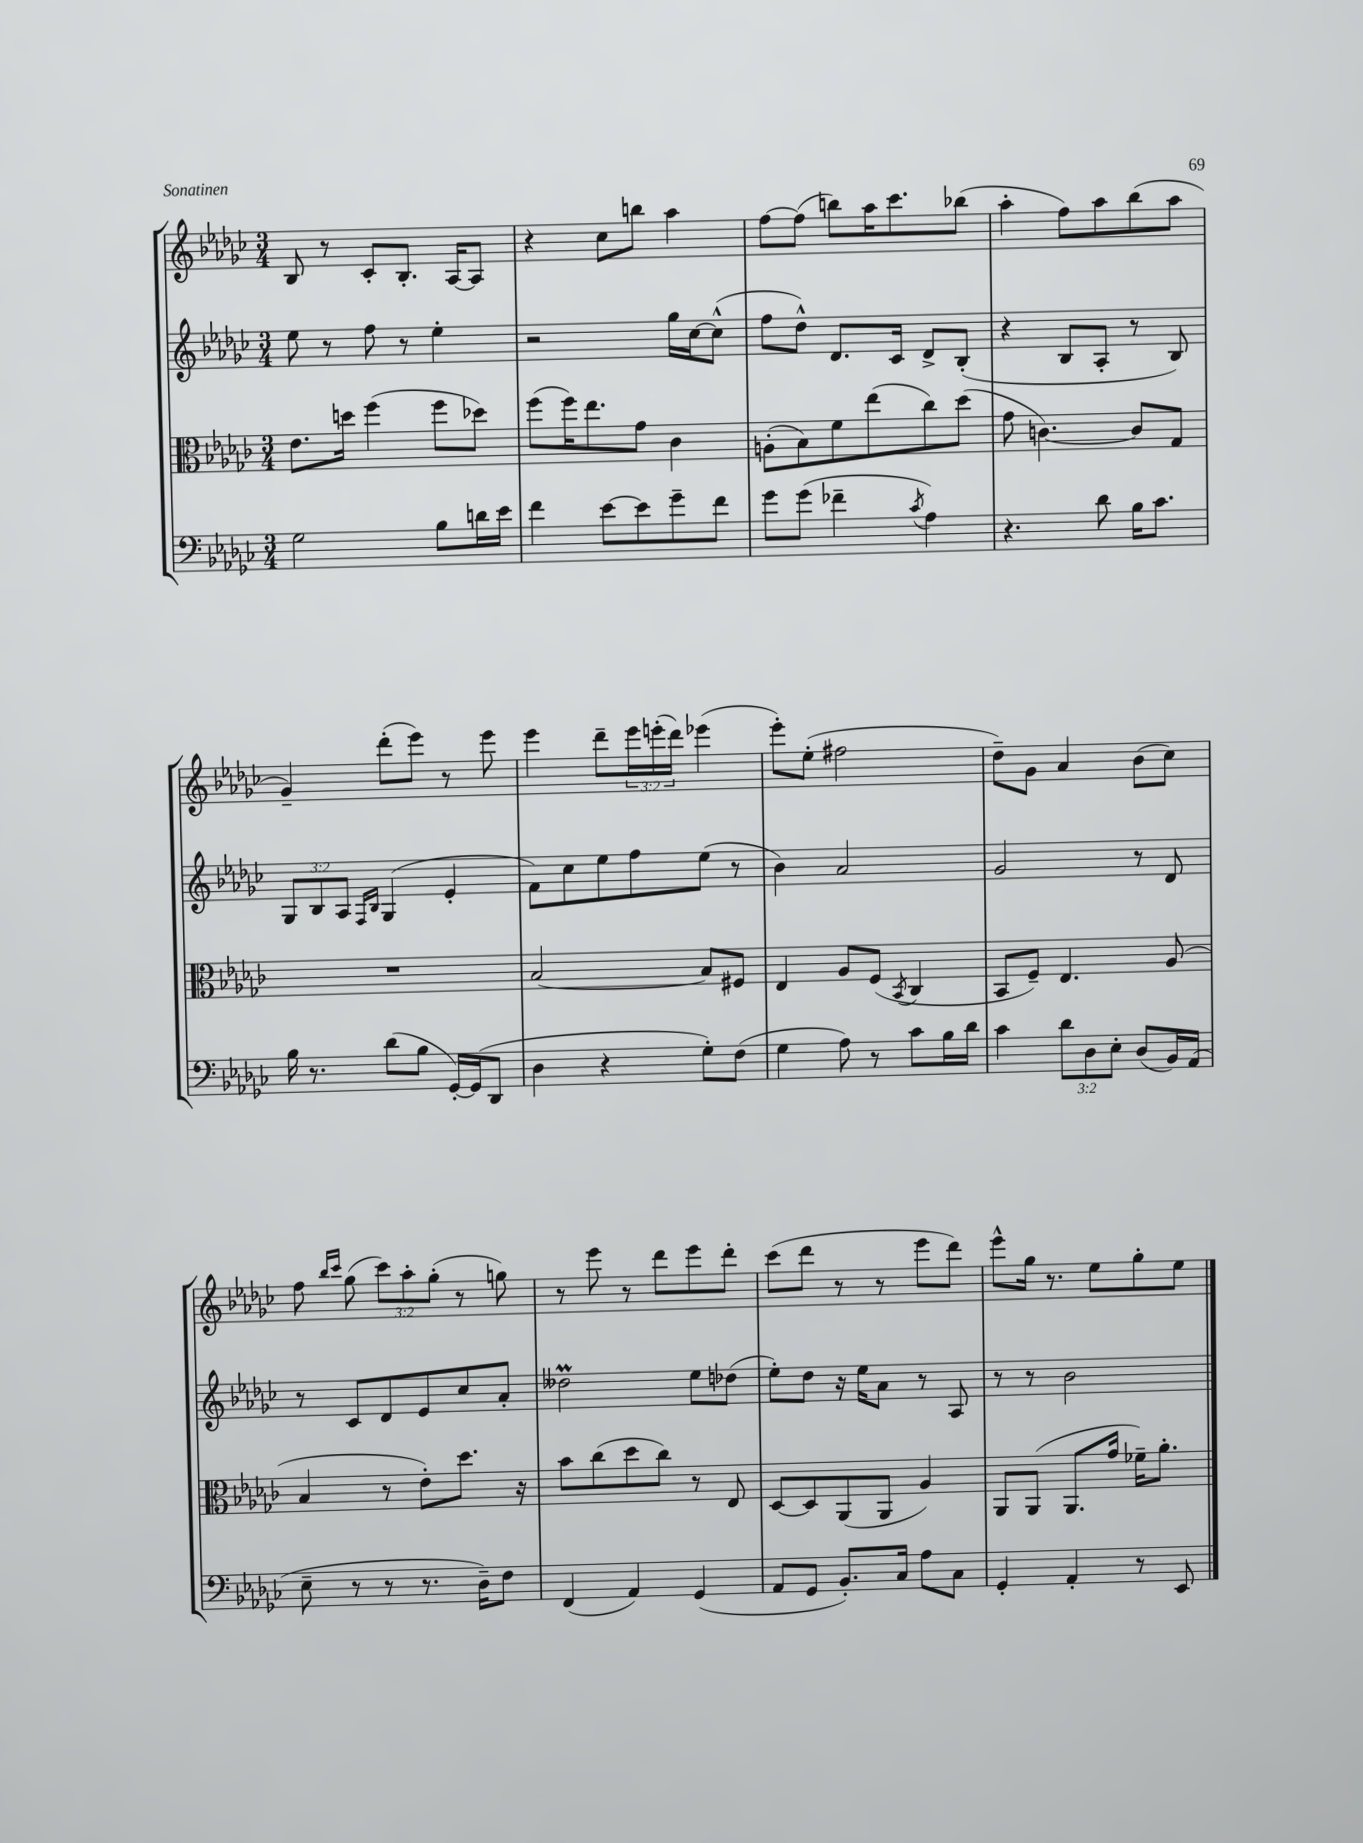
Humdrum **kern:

**kern	**kern	**kern	**kern
*staff4	*staff3	*staff2	*staff1
*clefF4	*clefC3	*clefG2	*clefG2
*k[b-e-a-d-g-c-]	*k[b-e-a-d-g-c-]	*k[b-e-a-d-g-c-]	*k[b-e-a-d-g-c-]
*M3/4	*M3/4	*M3/4	*M3/4
2G-\	8.e-\L	8ee-\	8B-/
.	.	8r	8r
.	16dd\Jk	.	.
.	(4ff\	8ff\	8c-'/L
.	.	8r	8.B-'/J
8B-\L	8ff\L	4ee-'\	.
.	.	.	[16A-/LK
16d\L	8dd-\J)	.	8A-/]J
16e-\JJ	.	.	.
=	=	=	=
4f\	(8ff\L	2r	4r
.	16ff\K)	.	.
.	8.ee-\	.	.
[8e-\L	.	.	8cc-\L
8e-\]	8g-\J	.	8bb\J
8g-~\	4c-\	16gg-\LL	4aa-\
.	.	[16cc-\J	.
8f\J	.	(8cc-^^\]J	.
=	=	=	=
8g-\L	(8A'\L	8ff\L	[8ff\L
(8g-\J	8B-\)	8dd-^^\J)	(8ff\]J
4f-~\	8f\	8.d-/L	8bb\L)
.	(8ee-\	.	16aa-\K
.	.	16c-/Jk	8.ccc-\
8qc-/	.	.	.
4A-\)	8cc-\)	8d-^/L	.
.	(8dd-\J	(8B-'/J	(8bb-\J
=	=	=	=
4.r	8g-\	4r	4aa-'\
.	[4.c\)	.	.
.	.	8B-/L	8ff\L)
8d-\	.	8A-'/J	8aa-\
16B-\LK	8c/]L	8r	(8bb-\
8.c-\J	.	.	.
.	8G-/J	8B-/)	8aa-\J
=	=	=	=
16B-\	2.r	12G-/L	4g-~/)
8.r	.	.	.
.	.	12B-/	.
.	.	12A-/J	.
.	.	16qqF/LL	.
.	.	16qqB-/JJ	.
(8d-\L	.	(4G-/	(8ddd-'\L
8B-\J	.	.	8eee-\J)
[16GG-'/LL)	.	4e-'/	8r
(16GG-/]J	.	.	.
8DD-/J	.	.	8eee-\
=	=	=	=
4D-\	[2B-/	8f\L)	4eee-\
.	.	8cc-\	.
4r	.	8ee-\	8ddd-~\L
.	.	8ff\	24eee-\L
.	.	.	(24eee'\
.	.	.	24ddd-\JJ)
8G-'\L)	8B-/]L	(8ee-\J	(4eee-\
(8F\J	8F#/J	8r	.
=	=	=	=
4G-\	4E-/	4b-\)	8eee-'\L)
.	.	.	(8ee-'\J
8A-\)	8A-/L	2a-/	2ff#\
8r	(8F/J	.	.
.	8qBB-/	.	.
8c-\L	4C-/	.	.
16B-\L	.	.	.
16d-\JJ	.	.	.
=	=	=	=
4c-\	8BB-/L	2g-/	8dd-~\L)
.	8F~/J)	.	8g-\J
12d-\L	4.E-/	.	4a-/
12D-\	.	.	.
12E-'\J	.	.	.
(8D-/L	.	8r	(8b-\L
16BB-/L)	(8A-/	8d-/	8cc-\J)
(16AA-/JJ	.	.	.
=	=	=	=
8E-~\	4B-/	8r	8ff\
.	.	.	16qqbb-/LL
.	.	.	16qqccc-/JJ
8r	.	8c-/L	(8gg-\
8r	8r	8d-/	12ccc-\L)
.	.	.	12aa-'\
8.r	8e-'\L)	8e-/	.
.	.	.	(12gg-'\J
.	8.dd-\J	8cc-/	8r
16D-~\LK)	.	.	.
8F\J	.	8a-'/J	8gg\)
.	16r	.	.
=	=	=	=
(4FF/	8b-\L	2dd--\	8r
.	(8cc-\	.	8eee-\
4AA-/)	8dd-\	.	8r
.	8cc-\J)	.	8ddd-\L
(4GG-/	8r	8ee-\L	8eee-\
.	8E-/	(8dd-\J	8ddd-'\J
=	=	=	=
8AA-/L	[8D-/L	8ee-'\L)	(8ccc-\L
8GG-/J	8D-/]	8dd-\J	8ddd-\J
8.BB-'/L)	(8AA-/	16r	8r
.	.	16ee-\LK	.
.	8AA-/J	8a-\J	8r
16C-/Jk	.	.	.
8A-\L	4A-/)	8r	8eee-\L
8C-\J	.	8A-/	8ddd-\J)
=	=	=	=
4GG-'/	8AA-/L	8r	8eee-^^\L
.	(8AA-/J	8r	16gg-\Jk
.	.	.	8.r
4AA-'/	8.AA-/L	2b-\	.
.	.	.	8ee-\L
.	16g-/Jk	.	.
8r	16f-~\LK)	.	8gg-'\
.	8.a-'\J	.	.
8EE-/	.	.	8ee-\J
==	==	==	==
*-	*-	*-	*-
